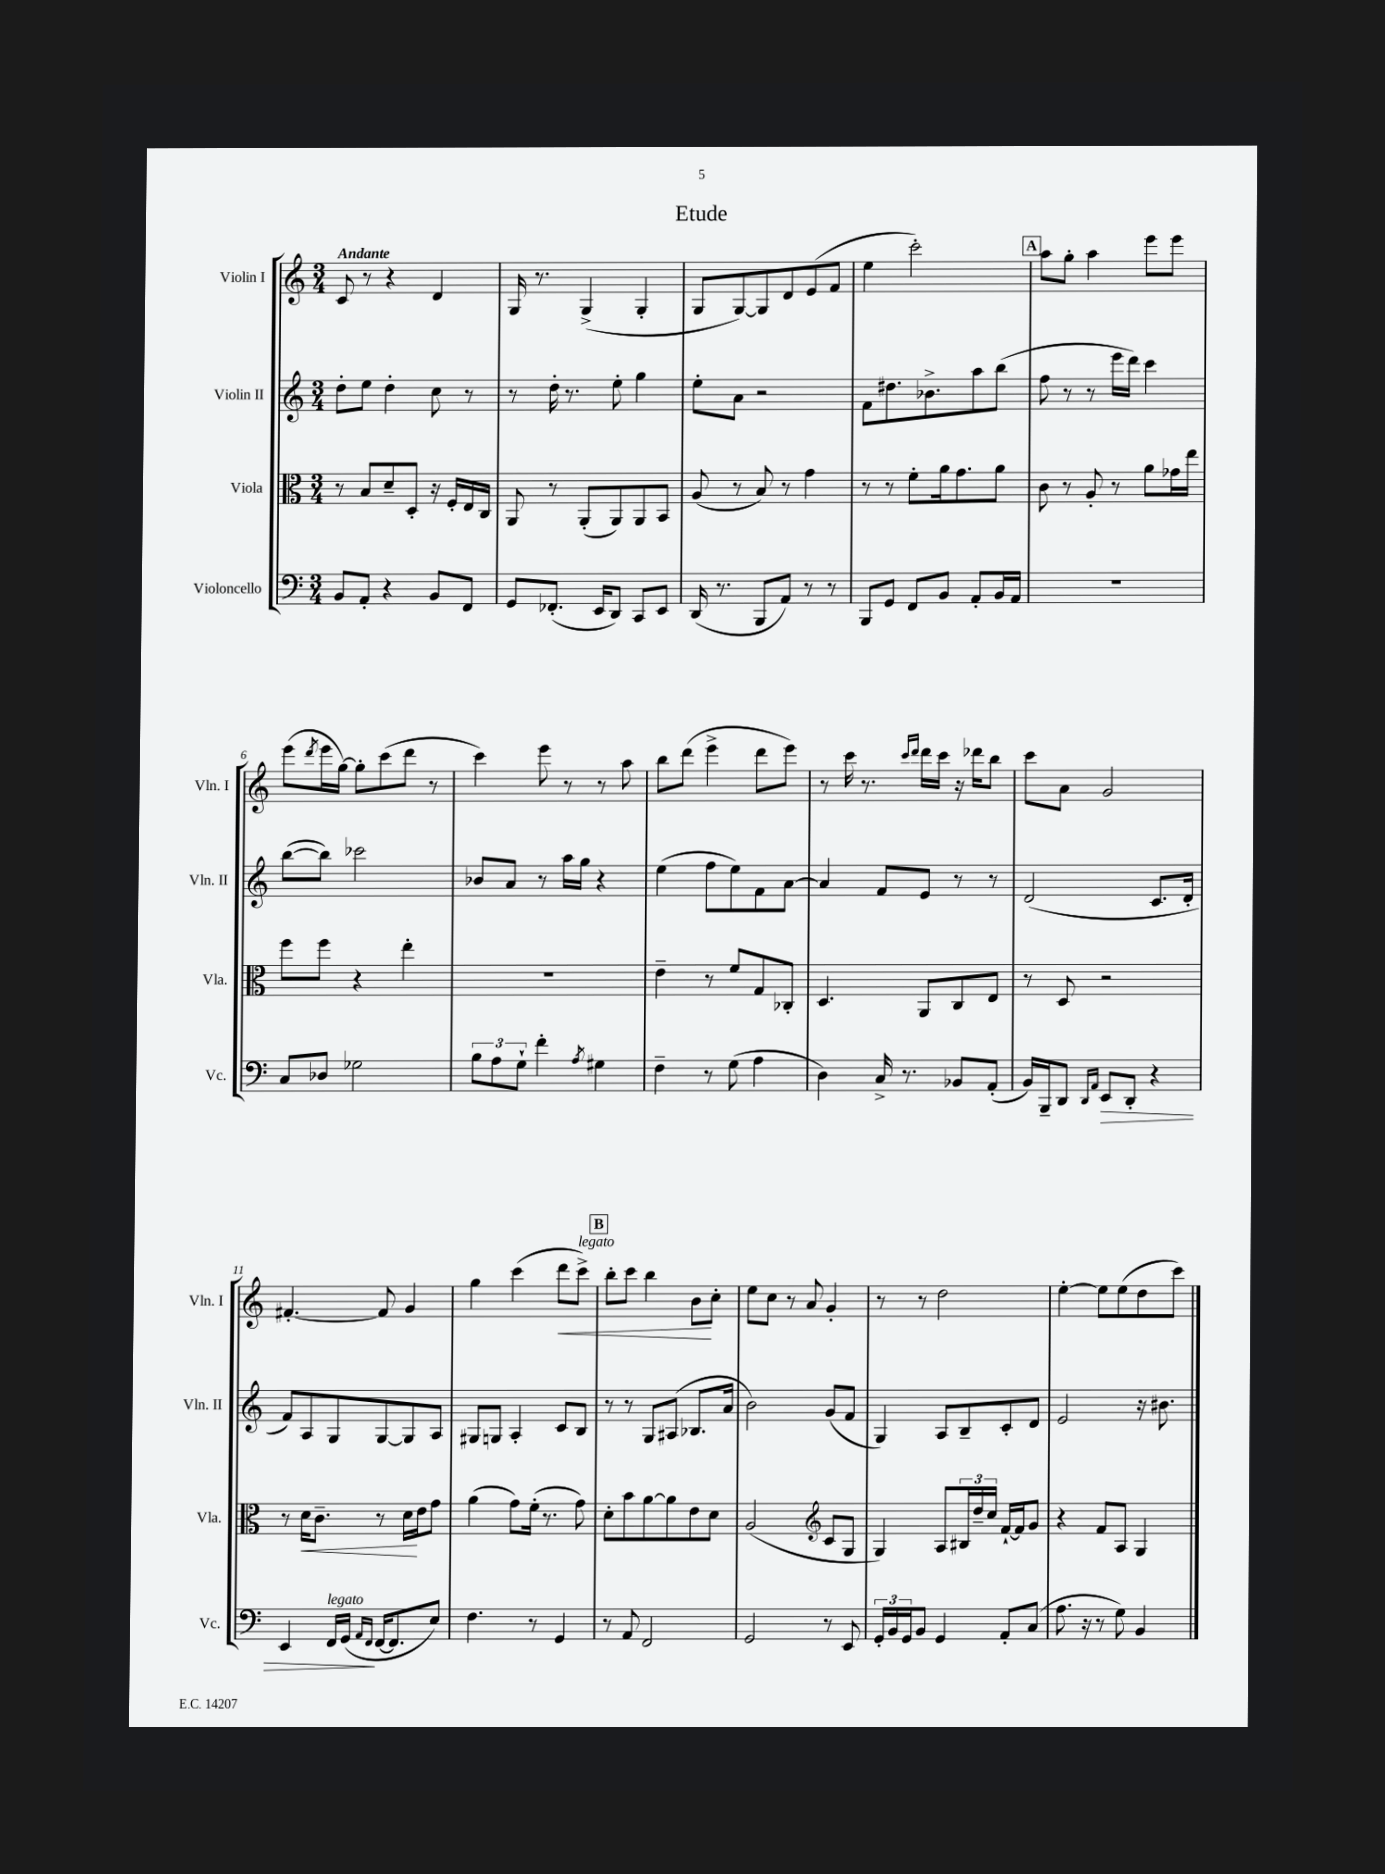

**kern	**dynam	**kern	**dynam	**kern	**kern	**dynam
*part4	*part4	*part3	*part3	*part2	*part1	*part1
*staff4	*staff4	*staff3	*staff3	*staff2	*staff1	*staff1
*I"Violoncello	*	*I"Viola	*	*I"Violin II	*I"Violin I	*
*I'Vc.	*	*I'Vla.	*	*I'Vln. II	*I'Vln. I	*
*clefF4	*	*clefC3	*	*clefG2	*clefG2	*
*k[]	*	*k[]	*	*k[]	*k[]	*
*M3/4	*	*M3/4	*	*M3/4	*M3/4	*
=1	=1	=1	=1	=1	=1	=1
!	!	!	!	!	!LO:TX:a:B:t=Andante	!
8BB/L	.	8r	.	8dd'\L	8c/	.
8AA'/J	.	8B/L	.	8ee\J	8r	.
4r	.	8d~/	.	4dd'\	4r	.
.	.	8D'/J	.	.	.	.
8BB/L	.	16r	.	8cc\	4d/	.
.	.	16F'/LL	.	.	.	.
8FF/J	.	16E/	.	8r	.	.
.	.	16C/JJ	.	.	.	.
=2	=2	=2	=2	=2	=2	=2
8GG/L	.	8AA/	.	8r	16G/	.
.	.	.	.	.	8.r	.
(8.FF-X'/J	.	8r	.	16dd'\	.	.
.	.	.	.	8.r	.	.
.	.	(8AA'/L	.	.	(4G^/	.
16EE/KL	.	.	.	.	.	.
8DD/J)	.	8AA/)	.	8ee'\	.	.
8CC/L	.	8AA/	.	4gg\	4G'/	.
8EE/J	.	8BB/J	.	.	.	.
=3	=3	=3	=3	=3	=3	=3
(16DD/	.	(8A/	.	8ee'\L	8G/L	.
8.r	.	.	.	.	.	.
.	.	8r	.	8a\J	[8G/)	.
8BBB/L	.	8B/)	.	2r	8G/]	.
8AA/J)	.	8r	.	.	8d/	.
8r	.	4g\	.	.	(8e/	.
8r	.	.	.	.	8f/J	.
=4	=4	=4	=4	=4	=4	=4
8BBB/L	.	8r	.	8f\L	4ee\	.
8GG/J	.	8r	.	8.dd#X\	.	.
8FF/L	.	8f'\L	.	.	2ccc'\)	.
.	.	.	.	8.b-X^\	.	.
8BB/J	.	16a\k	.	.	.	.
.	.	8.g\	.	.	.	.
8AA'/L	.	.	.	8aa\	.	.
16BB/L	.	8a\J	.	(8bb\J	.	.
16AA/JJ	.	.	.	.	.	.
!!LO:REH:place=s1:t=A
=5	=5	=5	=5	=5	=5	=5
2.r	.	8c\	.	8ff\	8aa\L	.
.	.	8r	.	8r	8gg'\J	.
.	.	8A'/	.	8r	4aa\	.
.	.	8r	.	16eee\LL	.	.
.	.	.	.	16ddd\JJ)	.	.
.	.	8a\L	.	4ccc\	8eee\L	.
.	.	16g-X\L	.	.	8eee\J	.
.	.	16ee\JJ	.	.	.	.
!!LO:LB:g=z
=6	=6	=6	=6	=6	=6	=6
8C/L	.	8ff\L	.	([8bb\L	(8eee\L	.
.	.	.	.	.	8qddd/	.
8D-X/J	.	8ff\J	.	8bb\J])	16eee\L	.
.	.	.	.	.	[16gg\JJ)	.
2G-X\	.	4r	.	2ccc-X\	8gg'\L]	.
.	.	.	.	.	(8ccc\	.
.	.	4ee'\	.	.	8ddd\J	.
.	.	.	.	.	8r	.
=7	=7	=7	=7	=7	=7	=7
12B\L	.	2.r	.	8b-X/L	4ccc\)	.
12A\	.	.	.	.	.	.
.	.	.	.	8a/J	.	.
12G`\J	.	.	.	.	.	.
4f'\	.	.	.	8r	8eee\	.
.	.	.	.	16aa\LL	8r	.
.	.	.	.	16gg\JJ	.	.
8qA/	.	.	.	.	.	.
4G#X\	.	.	.	4r	8r	.
.	.	.	.	.	8aa\	.
=8	=8	=8	=8	=8	=8	=8
4F~\	.	4e~\	.	(4ee\	8bb\L	.
.	.	.	.	.	(8ddd\J	.
8r	.	8r	.	8ff\L	4eee^\	.
(8G\	.	8f/L	.	8ee\)	.	.
4A\	.	8G/	.	8f\	8ddd\L	.
.	.	8C-X'/J	.	[8a\J	8eee\J)	.
=9	=9	=9	=9	=9	=9	=9
4D\)	.	4.D/	.	4a/]	8r	.
.	.	.	.	.	16ccc\	.
.	.	.	.	.	8.r	.
16C^/	.	.	.	8f/L	.	.
8.r	.	.	.	.	.	.
.	.	.	.	.	16qqccc/LL	.
.	.	.	.	.	16qqddd/JJ	.
.	.	8AA/L	.	8e/J	16ddd\LL	.
.	.	.	.	.	16ccc\JJ	.
8BB-X/L	.	8C/	.	8r	16r	.
.	.	.	.	.	16ddd-X\KL	.
(8AA'/J	.	8E/J	.	8r	8bb\J	.
=10	=10	=10	=10	=10	=10	=10
16BB/LL)	.	8r	.	(2d/	8ccc\L	.
16BBB~/J	.	.	.	.	.	.
8DD/J	.	8D/	.	.	8a\J	.
16qqDD/LL	.	.	.	.	.	.
16qqAA/JJ	.	.	.	.	.	.
!	!LO:HP:b	!	!	!	!	!
8EE/L	>	2r	.	.	2g/	.
8DD'/J	.	.	.	.	.	.
4r	.	.	.	8.c/L	.	.
.	.	.	.	16d'/Jk	.	.
!!LO:LB:g=z
=11	=11	=11	=11	=11	=11	=11
4EE/	.	8r	.	8f/L)	[4.f#X'/	.
!	!	!	!LO:HP:b	!	!	!
.	.	16d\KL	<	8A/	.	.
.	.	8.c~\J	.	.	.	.
!LO:TX:a:i:t=legato	!	!	!	!	!	!
16FF/LL	.	.	.	8G/	.	.
(16GG/JJ	.	.	.	.	.	.
16qqAA/LL	.	.	.	.	.	.
16qqFF/JJ	.	.	.	.	.	.
[16FF/KL	]	8r	.	[8G/	8f#/]	.
8.FF/]	.	.	.	.	.	.
.	.	16d\LL	.	8G/]	4g/	.
.	.	16e\J	[	.	.	.
8E/J)	.	8g\J	.	8A/J	.	.
=12	=12	=12	=12	=12	=12	=12
4.F\	.	(4a\	.	8G#X/L	4gg\	.
.	.	.	.	8Gn/J	.	.
.	.	8g\L)	.	4A'/	(4ccc\	.
8r	.	(16f'\Jk	.	.	.	.
.	.	8.r	.	.	.	.
!	!	!	!	!	!	!LO:HP:b
4GG/	.	.	.	8c/L	8ddd\L	<
!	!	!	!	!	!LO:TX:a:i:t=legato	!
.	.	8g\)	.	8B/J	8ccc^\J)	.
!!LO:REH:place=s1:t=B
=13	=13	=13	=13	=13	=13	=13
8r	.	8d'\L	.	8r	8bb'\L	.
8AA/	.	8b\	.	8r	8ccc\J	.
2FF/	.	[8a\	.	8G/L	4bb\	.
.	.	8a\]	.	(8A#X/J	.	.
.	.	8e\	.	8.B-X/L	8b\L	.
.	.	8d\J	.	.	8cc'\J	[
.	.	.	.	16a/Jk	.	.
=14	=14	=14	=14	=14	=14	=14
2GG/	.	(2A/	.	2b\)	8ee\L	.
.	.	.	.	.	8cc\J	.
.	.	.	.	.	8r	.
.	.	.	.	.	8a/	.
*	*	*clefG2	*	*	*	*
8r	.	8c/L	.	(8g/L	4g'/	.
8EE/	.	8G/J	.	8f/J	.	.
=15	=15	=15	=15	=15	=15	=15
24GG'/LL	.	4G/)	.	4G/)	8r	.
24BB/	.	.	.	.	.	.
24GG/J	.	.	.	.	.	.
8BB/J	.	.	.	.	8r	.
4GG/	.	8A/L	.	8A/L	2dd\	.
.	.	24B#X/L	.	8B~/	.	.
.	.	24dd~/	.	.	.	.
.	.	24cc/JJ	.	.	.	.
8AA'/L	.	[16f`/LL	.	8c'/	.	.
.	.	16f/J]	.	.	.	.
(8C/J	.	8g/J	.	8d/J	.	.
=16	=16	=16	=16	=16	=16	=16
8.A\	.	4r	.	2e/	[4ee'\	.
16r	.	.	.	.	.	.
8r	.	8f/L	.	.	8ee\L]	.
8G\)	.	8A/J	.	.	(8ee\	.
4BB/	.	4G/	.	16r	8dd\	.
.	.	.	.	8.b#X\	.	.
.	.	.	.	.	8ccc\J)	.
==	==	==	==	==	==	==
*-	*-	*-	*-	*-	*-	*-
